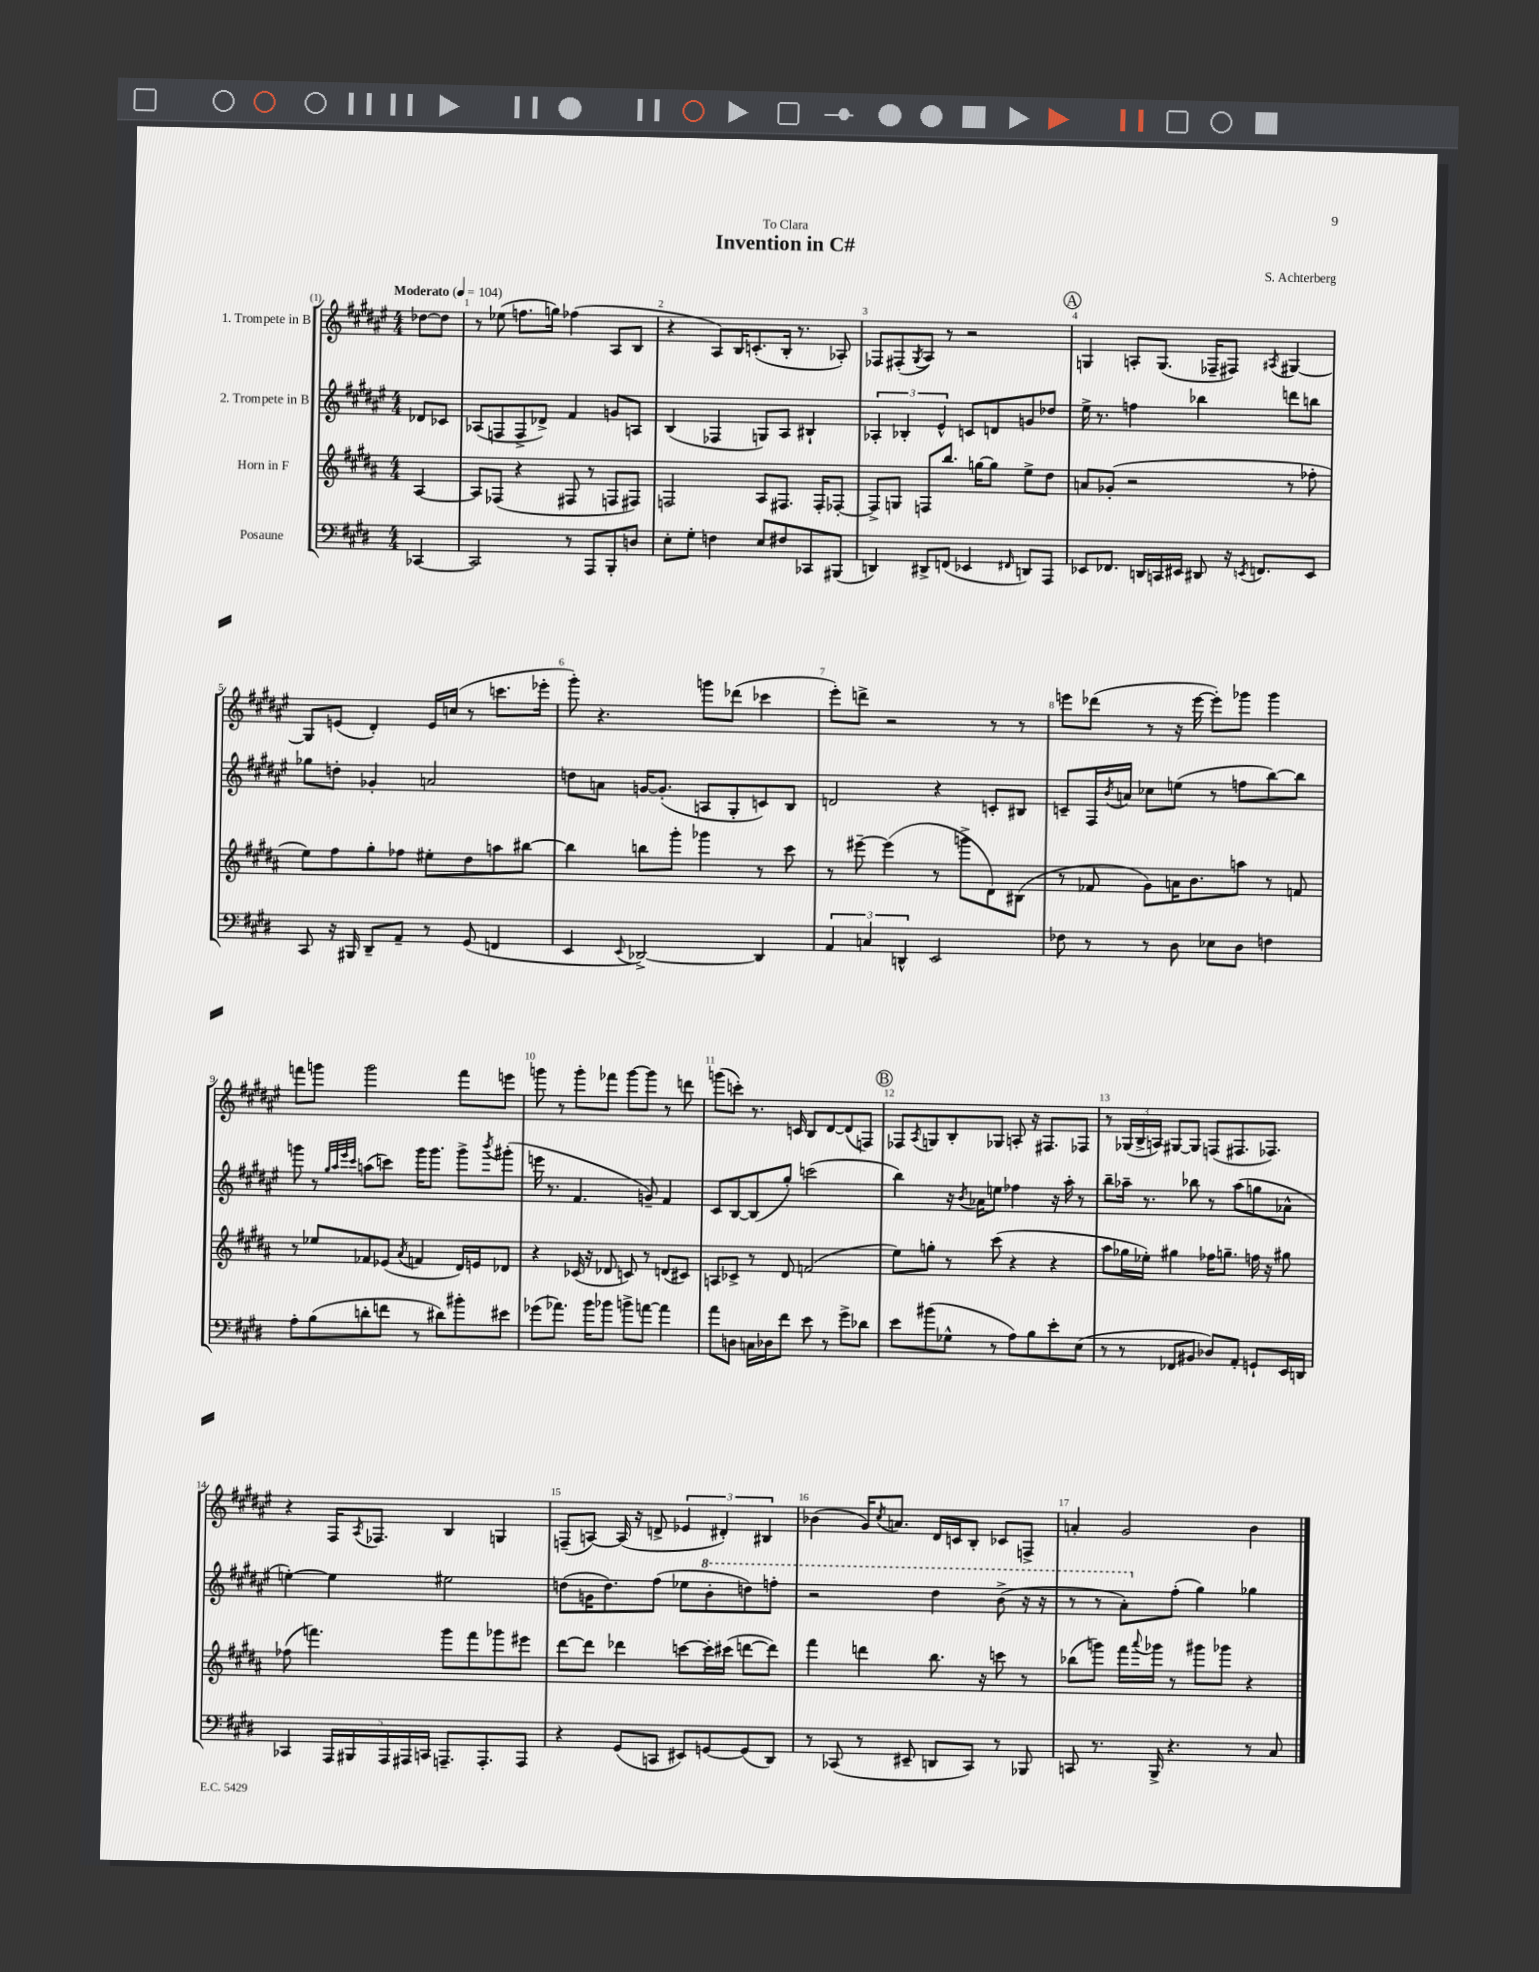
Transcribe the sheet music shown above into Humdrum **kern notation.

**kern	**kern	**kern	**kern
*staff4	*staff3	*staff2	*staff1
*clefF4	*clefG2	*clefG2	*clefG2
*k[f#c#g#d#]	*k[f#c#g#d#a#]	*k[f#c#g#d#a#e#]	*k[f#c#g#d#a#e#]
*M4/4	*M4/4	*M4/4	*M4/4
*MM104	*MM104	*MM104	*MM104
[4CC-	[4A#	8d-	[8dd-
.	.	8c-	8dd-]
=	=	=	=
2CC-]	8A#]	(8A-	8r
.	(8F-	8F	(8ee-
.	4r	8F^	8.ff
.	.	8d-^)	.
.	.	.	16gg)
8r	8F#	4f#	(4ff-
8AAA	8r	.	.
8BBB'	8F	8g	8A#
8D	8F#)	8A	8B
=	=	=	=
8E'	2F	(4B	4r
8G#'	.	.	.
4F	.	4F-	8A#)
.	.	.	16B
.	.	.	(8.c'
8E	8A#	8G)	.
8F#	8.F#	8A#	16B'
.	.	.	8.r
8CC-	.	4B#`	.
.	16F#'	.	.
(8BBB#	[8F-'	.	8A-')
=	=	=	=
4DD)	8F-^]	6A-'	8F-
.	8G	.	(8F#'
.	.	6B-'	.
.	.	.	8qG#
8DD#^	8F	.	8A#)
.	.	6e#^^	.
(8FF	8.bb	.	8r
4EE-	.	8c	2r
.	[16gg	.	.
.	8gg]	8d	.
16qqFF#	.	.	.
8DD)	8ee^	8g	.
8AAA	8dd#	8dd-	.
=	=	=	=
8EE-	8a	16ee#^	4G
.	.	8.r	.
8.FF-	(8g-'	.	.
.	2r	4ff	8A'
16DD	.	.	.
16CC	.	.	(8.G
16EE#	.	.	.
8DD#	.	4bb-	.
.	.	.	16F-~
16r	.	.	8F#)
8qEE	.	.	.
8.FF	.	.	.
.	.	.	8qA#
.	8r	8ddd	[4G#
8EE	8ff-'	8bb	.
=	=	=	=
8CC#	8ee)	8gg-	8G#]
16r	8ff#	8dd'	(8e
16BBB#	.	.	.
8DD#~	8gg#'	4g-'	4d#')
8AA~	8ff-	.	.
8r	8ee#'	2a	16e
.	.	.	(16cc
(8GG#	8dd#	.	8r
4FF	8aa	.	8.ccc
.	[8bb#	.	.
.	.	.	16eee-'
=	=	=	=
4EE	4bb#]	8dd	8ggg#')
.	.	8a	4.r
8qqEE	.	.	.
[2DD-^)	8bb	[16g	.
.	.	(8.g']	.
.	8ggg#'	.	.
.	4ggg-	8A	8ggg
.	.	8G#'	(8ddd-
4DD-]	8r	8c)	4ccc-
.	8ccc#	8B	.
=	=	=	=
6AA	8r	2d	8eee#')
.	[8eee#~	.	8ddd^
6C	.	.	.
.	(4eee#]	.	2r
6DD^^	.	.	.
2EE	8r	4r	.
.	8ggg^	.	.
.	8d#)	8c'	8r
.	(8B#	8B#	8r
=	=	=	=
8F-	8r	8c~	8eee
8r	8f-	16F#	(8ddd-
.	.	8qb	.
.	.	16a	.
8r	8g#)	8cc-	8r
8D#	16a	(8ee	16r
.	8.b	.	[16eee
8E-	.	8r	8eee'])
8D#	8aa	8ff	8ggg-
4F	8r	[8bb)	4ggg-
.	8f	8bb]	.
=	=	=	=
8A'	8r	8ggg	8fff
(8B	8ee-	8r	8ggg
.	.	32qqgg#	.
.	.	32qqaa#	.
.	.	32qqeee#	.
.	.	32qqccc#	.
8d'	8f-	(8aa	2ggg
8f	(8e-	8ccc)	.
.	8qa#	.	.
8r	4f	16ggg	.
.	.	8.ggg	.
8d#)	.	.	.
8b#'	16d#)	8ggg^	8fff
.	16e	.	.
.	.	8qbbb	.
8e#	8d-	(8ggg#'	8eee
=	=	=	=
(8g-	4r	16eee	8ggg
.	.	8.r	.
8.a-)	.	.	8r
.	(16c-	4.f#	8ggg'
16b	16r	.	.
8b-	8d-	.	8fff-
8b^	8c)	.	[8ggg
[8a	8r	8g~)	8ggg]
4a]	(8d	4f#	8r
.	8c#)	.	8ddd
=	=	=	=
8a	8A	8c#	(8ggg
8D	8c-^	[8B	8ccc')
16C	8r	(8B]	8.r
16D-	.	.	.
8f#	8d#	8gg#')	.
.	.	.	16c
8e	(2f	(2ccc	8B
8r	.	.	[8d#
8g#^	.	.	(8d#]
8d-	.	.	8F)
=	=	=	=
8e	8ee)	4bb)	8F-
.	.	.	8qA#
(8b#	8gg'	.	8G
8G-^^	8r	16r	8B'
.	.	8qb	.
.	.	16a-	.
8r	(8ccc#	8ee	8G-
8A)	4r	4ff-	8A'
8B	.	.	16r
.	.	.	8.F#
8e'	4r	16r	.
.	.	16aa#'	.
(8E	.	8r	8F-
=	=	=	=
8r	8aa#	8bb~	8r
8r	16gg-	16aa-~	(24G-
.	.	.	24B^
.	16ee-')	8.r	.
.	.	.	24A)
8FF-	4gg#	.	[8G#
8BB#	.	8bb-	8G#]
8D-)	16ff-	8r	(8F
.	8.gg~	.	.
8AA'	.	(8aa-	8.F#
8GG`	16ff	8gg	.
.	16r	.	8.F-)
16EE	8gg#	8a-^^	.
16DD	.	.	.
=	=	=	=
4CC-	(8ff-	[4ee')	4r
.	4.fff)	.	.
20AAA	.	4ee]	16F#
20BBB#	.	.	.
.	.	.	8qA#
.	.	.	8.F-
20AAA	.	.	.
20AAA#	.	.	.
20CC	.	.	.
8.AAA~	8ggg#	2ee#	4B
.	8fff	.	.
8.AAA'	.	.	.
.	8ggg-	.	4G
8AAA	8eee#	.	.
=	=	=	=
4r	[8ddd#	(8dd	(8F~
.	8ddd#]	16g	[8A)
.	.	8.dd)	.
(8GG#	4ddd-	.	(16A]
.	.	.	16r
8CC	.	(8ff#	8d^
8EE#)	[8ccc	8ee-	6e-
[8GG	16ccc']	8bb'	.
.	.	.	6d#')
.	(16ccc#	.	.
(8GG]	[8ddd	8ddd)	.
.	.	.	6B#
8DD#)	8ddd])	8fff'	.
=	=	=	=
8r	4fff#	2r	(4b-
(8CC-	.	.	.
8r	4ddd	.	16g#)
.	.	.	8qcc#
.	.	.	8.a
8EE#~	.	.	.
8DD	8.bb	4ddd#	16d#
.	.	.	16c
8CC-)	.	.	8B'
.	16r	.	.
8r	8ccc	(8bb^	8c-
8BBB-	8r	16r	8F^
.	.	16r	.
=	=	=	=
8CC	(8bb-	8r	4a'
8.r	8ggg)	8r	.
.	16fff#	8aa#')	2g#
.	8qqaaa#	.	.
16BBB^	16ggg-	.	.
4.r	8r	(8ff#'	.
.	8ggg#	4gg#)	.
.	8ggg-	.	.
8r	4r	4gg-	4b
8C#	.	.	.
==	==	==	==
*-	*-	*-	*-
